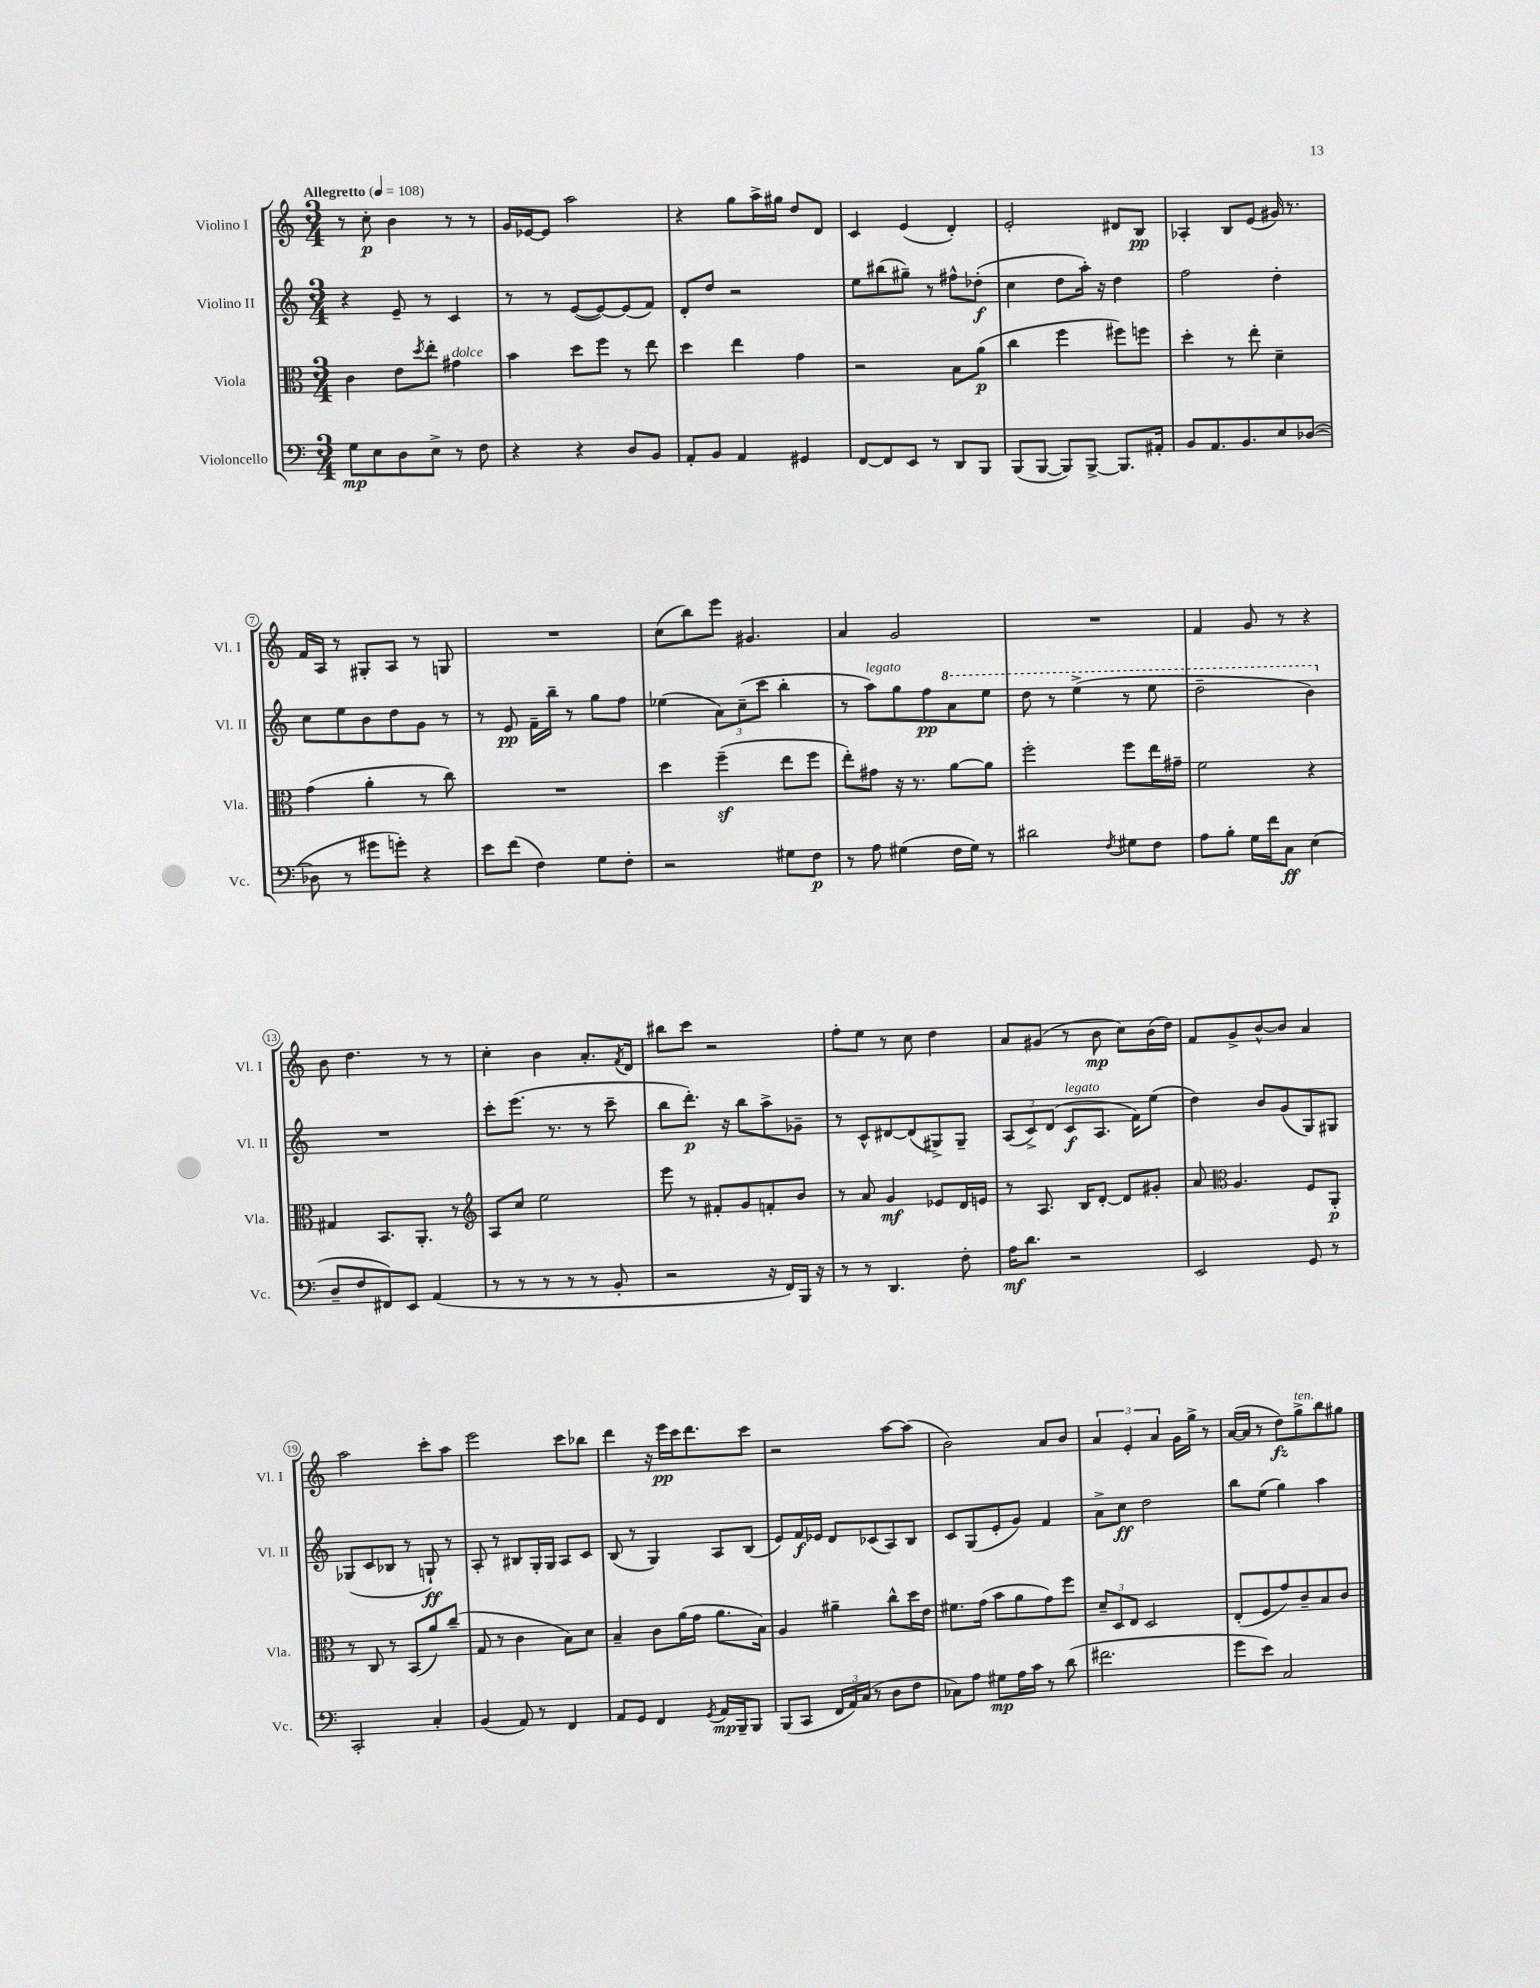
<<
\new StaffGroup <<
\new Staff = "s0" \with { instrumentName = "Violino I" shortInstrumentName = "Vl. I" } {
    \clef treble \key c \major \numericTimeSignature \time 3/4 \tempo "Allegretto" 4 = 108
    r8 c''8-.\p b'4 r8 r8 |
    g'16 ees'16~ ees'8 a''2 |
    r4 g''8 a''16-> gis''16 d''8 d'8 |
    c'4 e'4( d'4-.) |
    e'2-. dis'8 b8\pp |
    aes4-. b8 e'8( gis'16) r8. |
    f'16 a16 r8 gis8-. a8 r8 g8 |
    R2. |
    c''8( b''8) e'''8 gis'4. |
    a'4 g'2 |
    R2. |
    f'4 g'8 r8 r4 |
    b'8 d''4. r8 r8 |
    c''4-. b'4 a'8.-. \acciaccatura { f'8 } d'16 |
    bis''8 c'''8 r2 |
    f''8-. e''8 r8 c''8 d''4 |
    a'8 gis'8( r8 b'8\mp c''8) b'16( d''16) |
    f'8 g'8-> b'8~-^ b'8 a'4 |
    a''2 c'''8-. a''8 |
    e'''2 c'''8 bes''8 |
    d'''4 r16 e'''16\pp c'''16 d'''8. c'''8 |
    r2 a''8~ a''8( |
    b'2) a'8 b'8 |
    \tuplet 3/2 { a'4 e'4-. a'4 } g'16 g''16-> r8 |
    a'16~( a'16 r8 d''8\fz) g''8->^\markup { \italic "ten." } b''8 gis''8 \bar "|." |
}
\new Staff = "s1" \with { instrumentName = "Violino II" shortInstrumentName = "Vl. II" } {
    \clef treble \key c \major \numericTimeSignature \time 3/4
    r4 e'8-- r8 c'4 |
    r8 r8 e'8~( e'8~) e'8( f'8) |
    d'8-. d''8 r2 |
    e''8 bis''8( gis''8--) r8 fis''8-^ des''8-.\f( |
    c''4 d''8 a''16-.) r16 d''4 |
    f''2 d''4-. |
    c''8 e''8 b'8 d''8 g'8 r8 |
    r8 e'8\pp f'16-- b''16-- r8 g''8 f''8 |
    ees''4( \tuplet 3/2 { a'8) c''8--( c'''8 } b''4-. |
    r8 a''8^\markup { \italic "legato" }) g''8 f''8\pp \ottava #1 a''8 e'''8 |
    d'''8 r8 e'''4->( r8 e'''8 |
    d'''2-- b''4) \ottava #0 |
    R2. |
    c'''8-. e'''8.( r8. r8 c'''8-- |
    b''8 d'''8.-.\p) r16 b''8 a''8-> ges'8-- |
    r8 c'8-^ dis'8~ dis'8( gis8->) gis8-- |
    \tuplet 3/2 { a8( c'8->) d'8( } c'8\f^\markup { \italic "legato" } a8. f'16) e''8( |
    d''4) b'8 g'8( g8) gis8 |
    ges8( c'8 bes8 r8 g8-!\ff) r8 |
    a8-. r8 bis8 g16-. g16 a8 c'8 |
    b8( r8 g4) a8 b8( |
    e'8) f'16\f ees'16 d'8 ces'8( a8) b8 |
    c'8 g8( e'8-. g'8) f'4 |
    a'8-> c''8\ff d''2 |
    b''8 e''8( g''4) a''4 \bar "|." |
}
\new Staff = "s2" \with { instrumentName = "Viola" shortInstrumentName = "Vla." } {
    \clef alto \key c \major \numericTimeSignature \time 3/4
    c'4 e'8 \acciaccatura { d''8 } e''8-. gis'4^\markup { \italic "dolce" } |
    b'4 d''8 f''8 r8 e''8 |
    d''4 e''4 g'4 |
    r2 b8 a'8\p( |
    c''4 f''4 fis''8) f''8 |
    d''4-. r8 e''8-. d'4-- |
    g'4( a'4-. r8 c''8) |
    R2. |
    d''4 f''4--\sf( e''8 f''8 |
    e''8-.) gis'8 r16 r8. a'8~ a'8 |
    f''2-. f''8 e''16 gis'16-- |
    f'2 r4 |
    gis4 b,8. a,8.-. r8 |
    \clef treble a8 c''8 e''2 |
    e'''8 r8 fis'8-. g'8 f'8-. b'8 |
    r8 a'8 g'4\mf ees'8 d'16 e'16 |
    r8 a8. b16 d'8~-. d'8 gis'8-. |
    a'8 \clef alto a4. f8 a,8-.\p |
    r8 c8 r8 b,8( a'8) c''8--( |
    g8 r8 c'4 b8) d'8 |
    b4-- c'8 a'16( g'16 a'8. b16) |
    a4 ais'4-- c''8-^ d''16 e'16 |
    fis'8. g'16( b'8 a'8 g'8) f''8 |
    \tuplet 3/2 { d'8-- d8 e8 } d2 |
    e8-.( f8 g'8) c'8-- b8 c'8 \bar "|." |
}
\new Staff = "s3" \with { instrumentName = "Violoncello" shortInstrumentName = "Vc." } {
    \clef bass \key c \major \numericTimeSignature \time 3/4
    g8\mp e8 d8 e8-> r8 f8 |
    r4 r4 d8 b,8 |
    a,8-. b,8 a,4 gis,4 |
    f,8~ f,8 e,8 r8 d,8 b,,8 |
    b,,8( b,,8~ b,,8) b,,8~-> b,,8. ais,16-. |
    b,8 a,8. b,8. e8 des8~( |
    des8 r8 gis'8 g'8-.) r4 |
    e'8 f'8( f4) g8 f8-. |
    r2 gis8 f8\p |
    r8 a8 gis4( f16 gis16) r8 |
    dis'2 \acciaccatura { f8 } gis8 f8 |
    a8 b8-. g16 f'16 c8\ff e4( |
    d8-- f8 fis,8) e,8 a,4( |
    r8 r8 r8 r8 r8 b,8-. |
    r2 r16 f,16) b,,16 r16 |
    r8 r8 d,4. f8-. |
    a16\mf d'8. r2 |
    e,2 g,8 r8 |
    c,2-. c4-. |
    b,4( a,8) r8 f,4 |
    a,8 g,8 f,4 \acciaccatura { g,8 } a,16\mp b,,16-- b,,8 |
    b,,8( c,8 \tuplet 3/2 { f,16 a,16) c16( } r8 d8 f8 |
    ces8) a8 gis8\mp a16 c'16 r8 d'8( |
    fis'2. |
    g'8 e'8) c2 \bar "|." |
}
>>
>>
\layout { \context { \Score \override BarNumber.stencil = #(make-stencil-circler 0.1 0.3 ly:text-interface::print) } }
